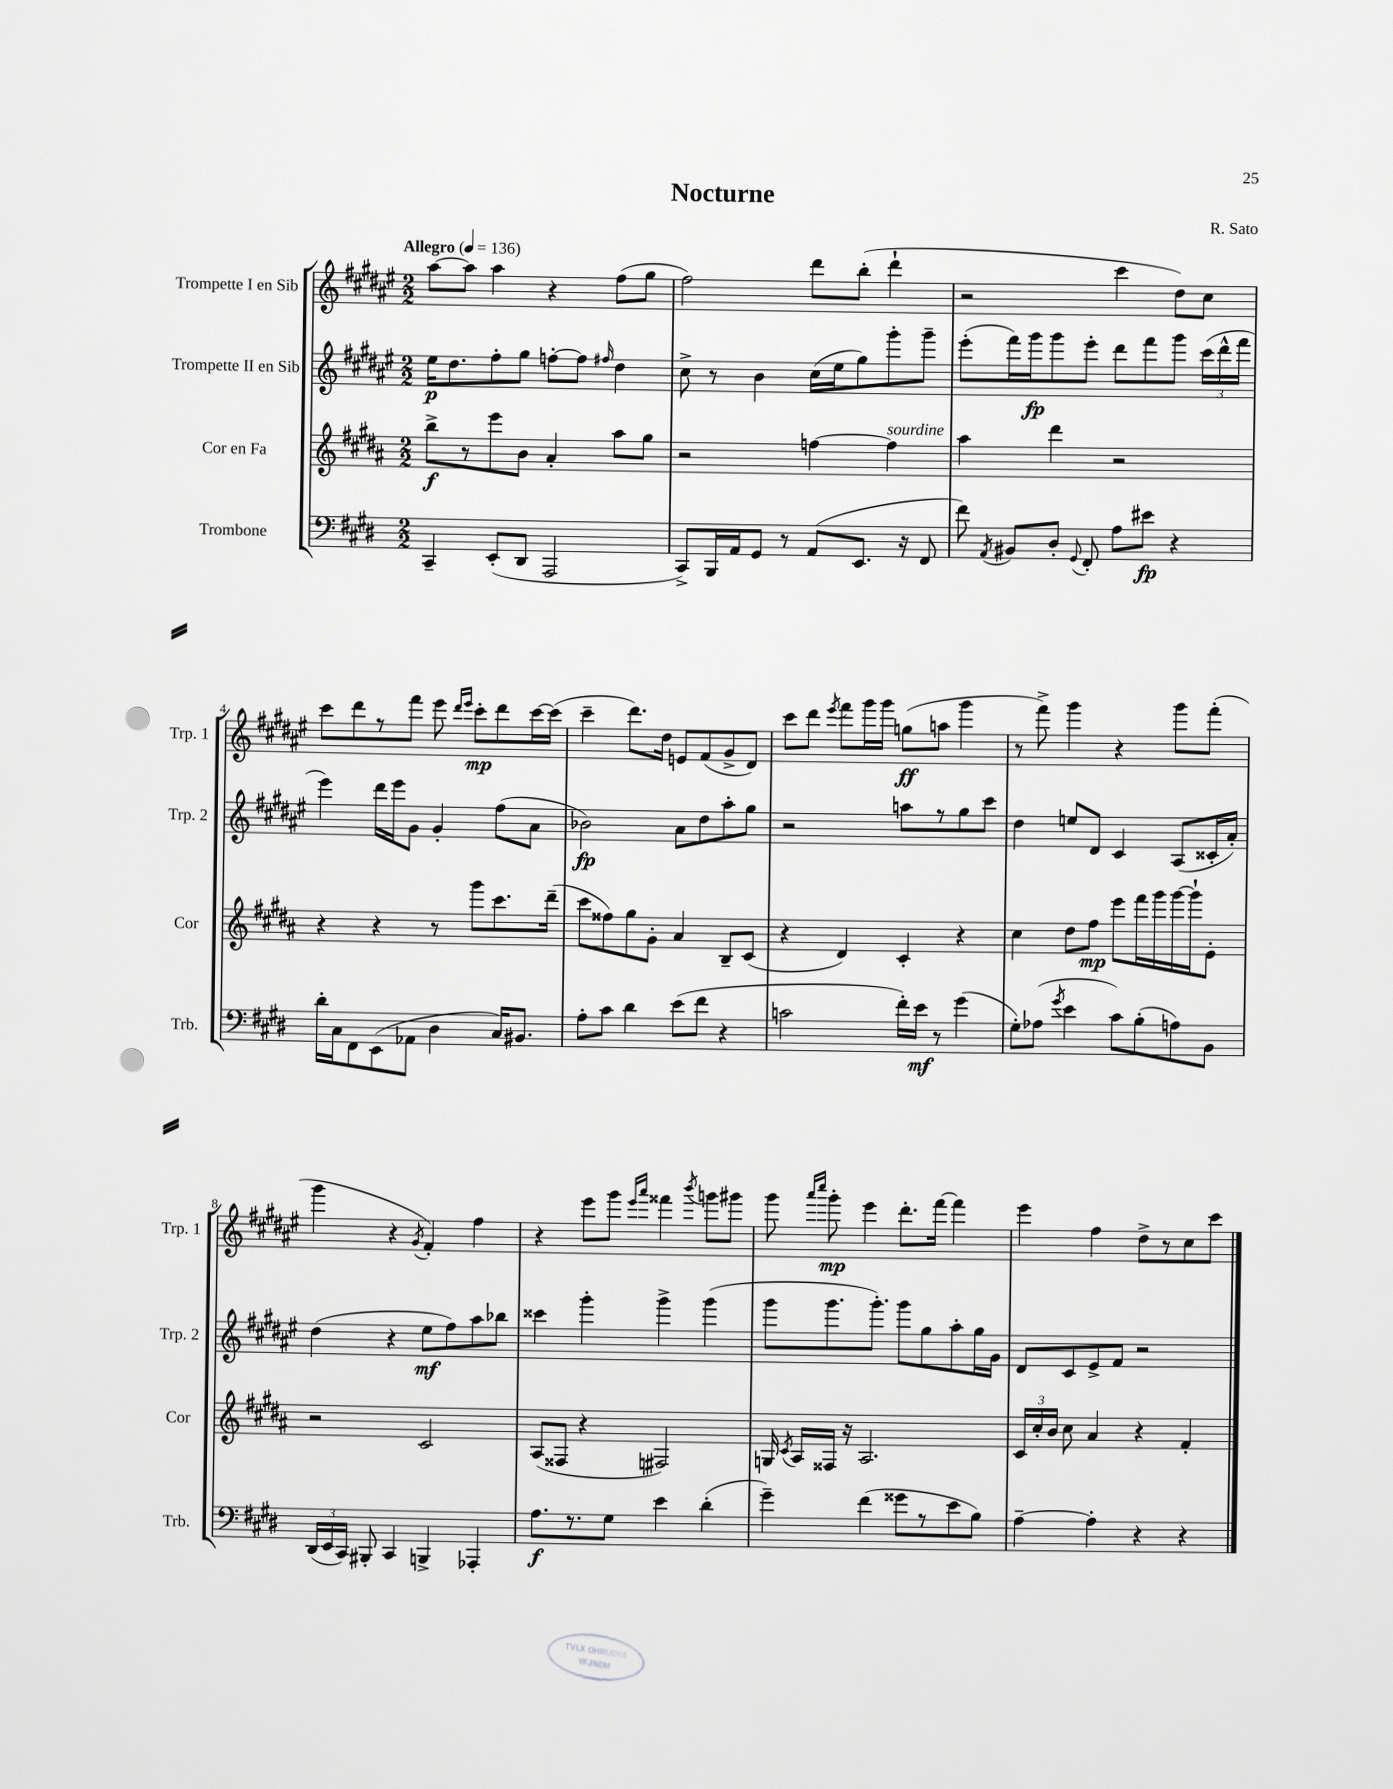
\header { title = "Nocturne" composer = "R. Sato" }
<<
\new StaffGroup <<
\new Staff = "s0" \with { instrumentName = "Trompette I en Sib" shortInstrumentName = "Trp. 1" } {
    \clef treble \key fis \major \numericTimeSignature \time 2/2 \tempo "Allegro" 4 = 136
    \autoBeamOff ais''8[~ ais''8] ais''4 r4 fis''8[( gis''8] |
    fis''2) dis'''8[ b''8]-.( dis'''4-! |
    r2 cis'''4 dis''8[) cis''8] |
    cis'''8[ dis'''8 r8 fis'''8] eis'''8 \grace { dis'''16[ eis'''16] } cis'''8[-.\mp dis'''8 cis'''16~ cis'''16]( |
    cis'''4-- dis'''8.[) dis''16] e'8[ fis'8( gis'8-> dis'8]) |
    cis'''8[ dis'''8] \acciaccatura { eis'''8 } fis'''8[ gis'''16 gis'''16] g''8[\ff( a''8] gis'''4 |
    r8 fis'''8->) gis'''4 r4 gis'''8[ fis'''8]-.( |
    gis'''4 r4 \acciaccatura { gis'8 } fis'4-.) fis''4 |
    r4 eis'''8[ gis'''8] \grace { eis'''16[ ais'''16] } fisis'''4 \acciaccatura { b'''8 } g'''8[ gis'''8] |
    gis'''8 \grace { ais'''16[ cis''''16] } gis'''8-.\mp eis'''4 dis'''8.[-. fis'''16]~ fis'''4 |
    eis'''4 fis''4 dis''8[-> r8 cis''8 cis'''8] \bar "|." |
}
\new Staff = "s1" \with { instrumentName = "Trompette II en Sib" shortInstrumentName = "Trp. 2" } {
    \clef treble \key fis \major \numericTimeSignature \time 2/2
    \autoBeamOff eis''16[\p dis''8. fis''8-. gis''8] f''8[~-. f''8] \grace { fis''16 } dis''4 |
    cis''8-> r8 b'4 cis''16[( eis''16 gis''8) gis'''8-. gis'''8]-- |
    eis'''8[-.( fis'''16) gis'''16\fp gis'''8 eis'''8]-. dis'''8[ fis'''8 gis'''8] \tuplet 3/2 { cis'''16[( dis'''16-^ fis'''16] } |
    eis'''4) dis'''16[ eis'''16 gis'8] gis'4-. fis''8[( ais'8] |
    bes'2\fp) ais'8[ dis''8 ais''8-. gis''8] |
    r2 a''8[ r8 gis''8 cis'''8] |
    dis''4 e''8[ dis'8] cis'4 ais8[( cisis'16-. ais'16]-.) |
    dis''4( r4 eis''8[\mf fis''8) ais''8 bes''8] |
    cisis'''4 gis'''4-. gis'''4-> gis'''4( |
    gis'''8[ gis'''8. gis'''8.]-.) gis'''8[ gis''8 ais''8-. gis''16 gis'16] |
    dis'8[ cis'8 eis'8-> fis'8] r2 \bar "|." |
}
\new Staff = "s2" \with { instrumentName = "Cor en Fa" shortInstrumentName = "Cor" } {
    \clef treble \key b \major \numericTimeSignature \time 2/2
    \autoBeamOff b''8[->\f r8 e'''8 b'8] ais'4-. ais''8[ gis''8] |
    r2 f''4~ f''4^\markup { \italic "sourdine" } |
    ais''4 dis'''4 r2 |
    r4 r4 r8 gis'''8[ cis'''8. dis'''16]--( |
    cis'''8[ fisis''8) gis''8 gis'8]-. ais'4 b8[-- cis'8]( |
    r4 dis'4) cis'4-. r4 |
    cis''4 dis''8[ fis''8]\mp e'''8[ fis'''16 gis'''16 gis'''16~ gis'''16-! e'8]-. |
    r2 cis'2 |
    ais8[( fisis8] r4 fis2) |
    g16 \acciaccatura { cis'8 } ais16[ fisis16] r16 ais2. |
    \tuplet 3/2 { cis'16[ cis''16-. b'16] } cis''8 ais'4 r4 fis'4-. \bar "|." |
}
\new Staff = "s3" \with { instrumentName = "Trombone" shortInstrumentName = "Trb." } {
    \clef bass \key e \major \numericTimeSignature \time 2/2
    \autoBeamOff cis,4-- e,8[-.( dis,8] a,,2 |
    cis,8[->) b,,16 a,16 gis,8] r8 a,8[( e,8.] r16 fis,8 |
    fis'8) \acciaccatura { a,8 } bis,8[ dis8]-. \appoggiatura { gis,8 } fis,8-. a8[ eis'8]\fp r4 |
    dis'16[-. cis16 fis,8 e,8( aes,8] dis4 cis16[) bis,8.] |
    a8[-. cis'8] dis'4 e'8[( fis'8] r4 |
    c'2 fis'16[-.) e'16]\mf r8 gis'4( |
    gis8[-.) aes8]( \acciaccatura { gis'8 } e'4 cis'8[) b8-.( a8) b,8] |
    \tuplet 3/2 { dis,16[( e,16 cis,16]) } bis,,8-. cis,4 b,,4-> aes,,4-. |
    a8.[\f r8. gis8] e'4 dis'4-.( |
    gis'4--) fis'4( gisis'8[ r8 e'8 b8]) |
    a4~-- a4-. r4 r4 \bar "|." |
}
>>
>>
